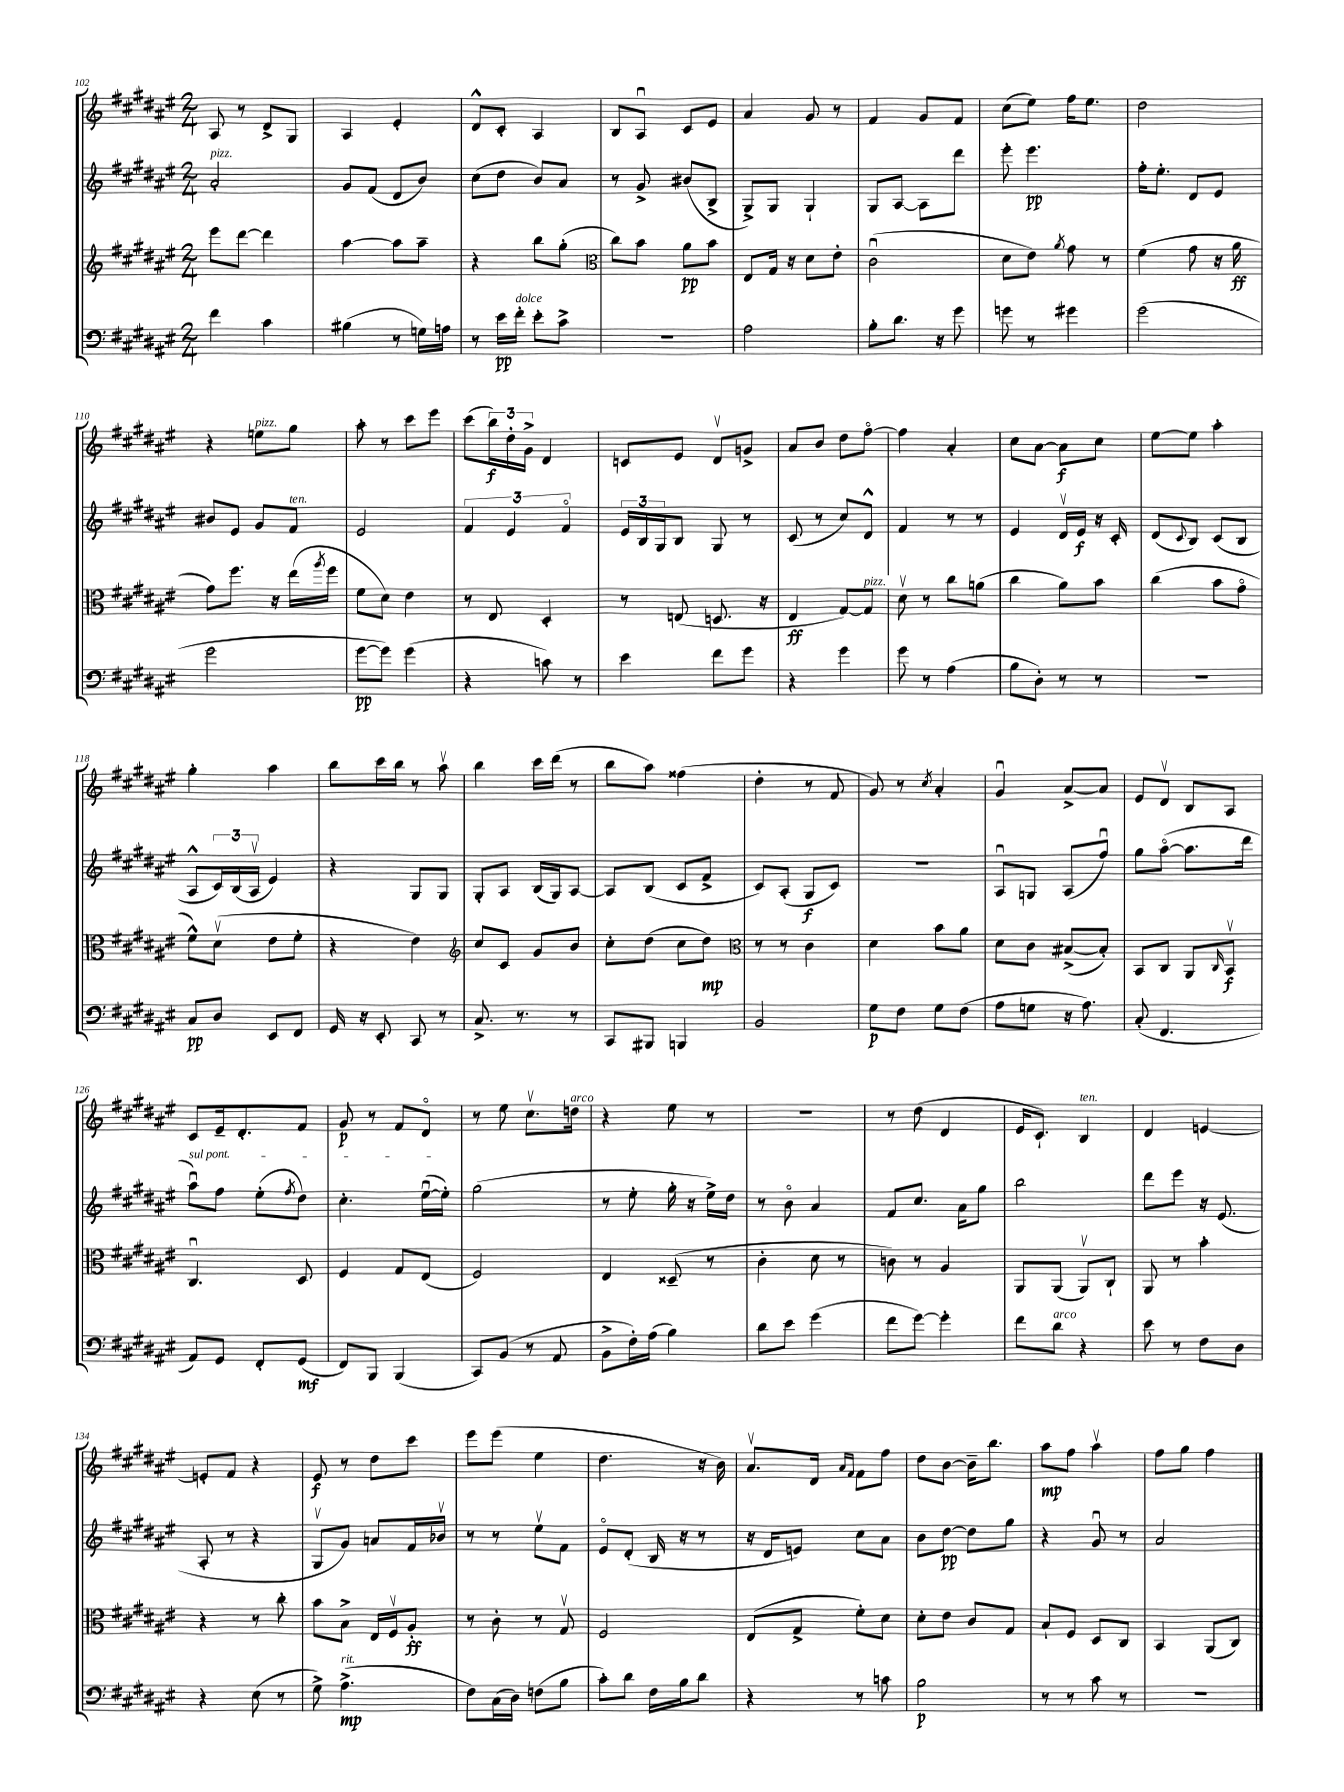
<<
\new StaffGroup <<
\new Staff = "s0" {
    \clef treble \key fis \major \numericTimeSignature \time 2/4
    ais8 r8 dis'8-> gis8 |
    ais4 eis'4-. |
    dis'8-^ cis'8-. ais4 |
    b8 ais8\downbow cis'8 eis'8 |
    ais'4 gis'8 r8 |
    fis'4 gis'8 fis'8 |
    cis''8( eis''8) fis''16 eis''8. |
    dis''2 |
    r4 e''8^\markup { \italic "pizz." } gis''8 |
    ais''8-. r8 cis'''8 eis'''8 |
    cis'''8( \tuplet 3/2 { b''16\f) dis''16-. gis'16-> } dis'4 |
    c'8 eis'8 dis'8\upbow g'8-> |
    ais'8 b'8 dis''8 fis''8~\flageolet |
    fis''4 ais'4-. |
    cis''8 ais'8~ ais'8\f cis''8 |
    eis''8~ eis''8 ais''4-. |
    gis''4-. ais''4 |
    b''8 cis'''16 b''16 r8 ais''8\upbow |
    b''4 cis'''16 dis'''16( r8 |
    b''8 ais''8) fisis''4( |
    dis''4-. r8 fis'8 |
    gis'8) r8 \acciaccatura { cis''8 } ais'4-. |
    gis'4\downbow ais'8~-> ais'8 |
    eis'8 dis'8\upbow b8 ais8 |
    cis'8 eis'16-- dis'8.-. fis'8 |
    gis'8\p r8 fis'8 dis'8\flageolet |
    r8 eis''8 cis''8.\upbow d''16^\markup { \italic "arco" } |
    r4 eis''8 r8 |
    R2 |
    r8 dis''8( dis'4 |
    eis'16 cis'8.-!) b4^\markup { \italic "ten." } |
    dis'4 e'4~ |
    e'8-. fis'8 r4 |
    eis'8\f r8 dis''8 cis'''8 |
    eis'''8 eis'''8( eis''4 |
    dis''4. r16 b'16) |
    ais'8.\upbow dis'16 \grace { ais'16 fis'16 } fis'8 fis''8 |
    dis''8 b'8~ b'16-- b''8. |
    ais''8\mp fis''8 ais''4\upbow |
    fis''8 gis''8 fis''4 \bar "|." |
}
\new Staff = "s1" {
    \clef treble \key fis \major \numericTimeSignature \time 2/4
    ais'2-.^\markup { \italic "pizz." } |
    gis'8 fis'8( dis'8 b'8) |
    cis''8( dis''8 b'8) ais'8 |
    r8 gis'8-> bis'8( b8-> |
    gis8->) gis8 gis4-! |
    gis8 ais8~ ais8 dis'''8 |
    eis'''8-. eis'''4.\pp |
    fis''16-. eis''8.-. dis'8 eis'8 |
    bis'8 eis'8 gis'8 fis'8^\markup { \italic "ten." } |
    eis'2 |
    \tuplet 3/2 { fis'4 eis'4 fis'4\flageolet } |
    \tuplet 3/2 { eis'16 b16 gis16 } b8 gis8 r8 |
    cis'8( r8 cis''8) dis'8-^ |
    fis'4 r8 r8 |
    eis'4 dis'16\upbow eis'16\f r16 cis'16-. |
    dis'8( \appoggiatura { cis'8 } b8) cis'8( b8 |
    ais8-^ \tuplet 3/2 { cis'16) b16( ais16\upbow } eis'4) |
    r4 gis8 gis8 |
    gis8-. ais8 b16( gis16) ais8~ |
    ais8 b8( cis'8 fis'8-> |
    cis'8) ais8-.( gis8\f cis'8) |
    r2 |
    ais8\downbow g8 ais8( fis''8\downbow) |
    gis''8 ais''8~\flageolet( ais''8. dis'''16 |
    \once \override TextSpanner.bound-details.left.text = \markup { \italic "sul pont." } ais''8\downbow\startTextSpan) fis''8 eis''8-.( \acciaccatura { fis''8 } dis''8) |
    cis''4.-. eis''16~\downbow( eis''16-.\stopTextSpan) |
    gis''2( |
    r8 eis''8-. gis''16-. r16 eis''16->) dis''16 |
    r8 b'8\flageolet ais'4 |
    fis'8 cis''8. ais'16 gis''8 |
    b''2 |
    dis'''8 eis'''8 r16 eis'8.( |
    ais8-. r8 r4 |
    gis8\upbow gis'8) a'8 fis'16 bes'16\upbow |
    r8 r8 eis''8\upbow fis'8 |
    eis'8\flageolet dis'8-.( b16 r16 r8 |
    r16 dis'16 e'8) cis''8 ais'8 |
    b'8 dis''8~\pp dis''8 gis''8 |
    r4 gis'8\downbow r8 |
    ais'2 \bar "|." |
}
\new Staff = "s2" {
    \clef treble \key fis \major \numericTimeSignature \time 2/4
    eis'''8 dis'''8~ dis'''4 |
    ais''4~ ais''8 ais''8-- |
    r4 b''8 gis''8-.( |
    \clef alto cis''8) b'8 ais'8\pp b'8 |
    eis8 gis16 r16 dis'8 eis'8-. |
    cis'2\downbow( |
    dis'8 eis'8) \acciaccatura { ais'8 } gis'8 r8 |
    fis'4( gis'8 r16 ais'16\ff |
    gis'8) fis''8. r16 eis''16( \acciaccatura { ais''8 } fis''16 |
    fis'8 dis'8) eis'4 |
    r8 eis8 dis4-. |
    r8 e8( d8. r16 |
    eis4\ff gis8~) gis8^\markup { \italic "pizz." } |
    dis'8\upbow r8 cis''8 a'8( |
    cis''4 ais'8) b'8 |
    cis''4( b'8 gis'8\flageolet |
    fis'8-^) dis'8\upbow( eis'8 fis'8-. |
    r4 eis'4) |
    \clef treble cis''8 cis'8 gis'8 b'8 |
    cis''8-. dis''8( cis''8 dis''8\mp) |
    \clef alto r8 r8 cis'4 |
    dis'4 b'8 ais'8 |
    dis'8 cis'8 bis8~->( bis8-.) |
    b,8 cis8 ais,8 \grace { cis16 } b,8\upbow\f |
    cis4.\downbow dis8 |
    fis4 gis8 eis8( |
    fis2) |
    eis4 disis8--( r8 |
    cis'4-. dis'8 r8 |
    c'8) r8 ais4 |
    ais,8 ais,8( ais,8\upbow) cis8-! |
    ais,8 r8 b'4-. |
    r4 r8 cis''8-. |
    b'8 b8-> eis16 fis16\upbow ais8-.\ff |
    r8 cis'8-. r8 gis8\upbow |
    fis2 |
    eis8( gis8-> fis'8-.) dis'8 |
    dis'8-. eis'8 cis'8 gis8 |
    b8-! fis8 dis8 cis8 |
    b,4 ais,8( cis8) \bar "|." |
}
\new Staff = "s3" {
    \clef bass \key fis \major \numericTimeSignature \time 2/4
    fis'4 cis'4 |
    bis4( r8 g16) a16 |
    r8 eis'16\pp fis'16-.^\markup { \italic "dolce" } eis'8-. cis'8-> |
    r2 |
    ais2 |
    b8-. dis'8. r16 gis'8 |
    g'8 r8 gis'4 |
    gis'2( |
    gis'2 |
    gis'8~\pp gis'8) gis'4( |
    r4 c'8) r8 |
    eis'4 fis'8 gis'8 |
    r4 gis'4 |
    gis'8 r8 ais4( |
    b8 dis8-.) r8 r8 |
    r2 |
    cis8\pp dis8 eis,8 fis,8 |
    gis,16 r16 eis,8-. cis,8 r8 |
    cis8.-> r8. r8 |
    cis,8 bis,,8 b,,4 |
    b,2 |
    gis8\p fis8 gis8 fis8( |
    ais8 g8 r16 ais8.) |
    cis8-.( fis,4. |
    ais,8) gis,8 fis,8-. gis,8\mf( |
    fis,8) b,,8 b,,4( |
    cis,8) b,8( r8 ais,8 |
    b,8-> fis16-.) ais16( b4) |
    dis'8 eis'8 gis'4( |
    fis'8 gis'8~) gis'4-. |
    fis'8 dis'8^\markup { \italic "arco" } r4 |
    eis'8 r8 fis8 dis8 |
    r4 eis8( r8 |
    gis8->) ais4.->\mp^\markup { \italic "rit." }( |
    fis8) cis16( dis16) f8( b8 |
    cis'8-.) dis'8 fis16 b16 dis'8 |
    r4 r8 c'8 |
    b2\p |
    r8 r8 cis'8 r8 |
    r2 \bar "|." |
}
>>
>>
\layout { \context { \Score currentBarNumber = #102 } }
